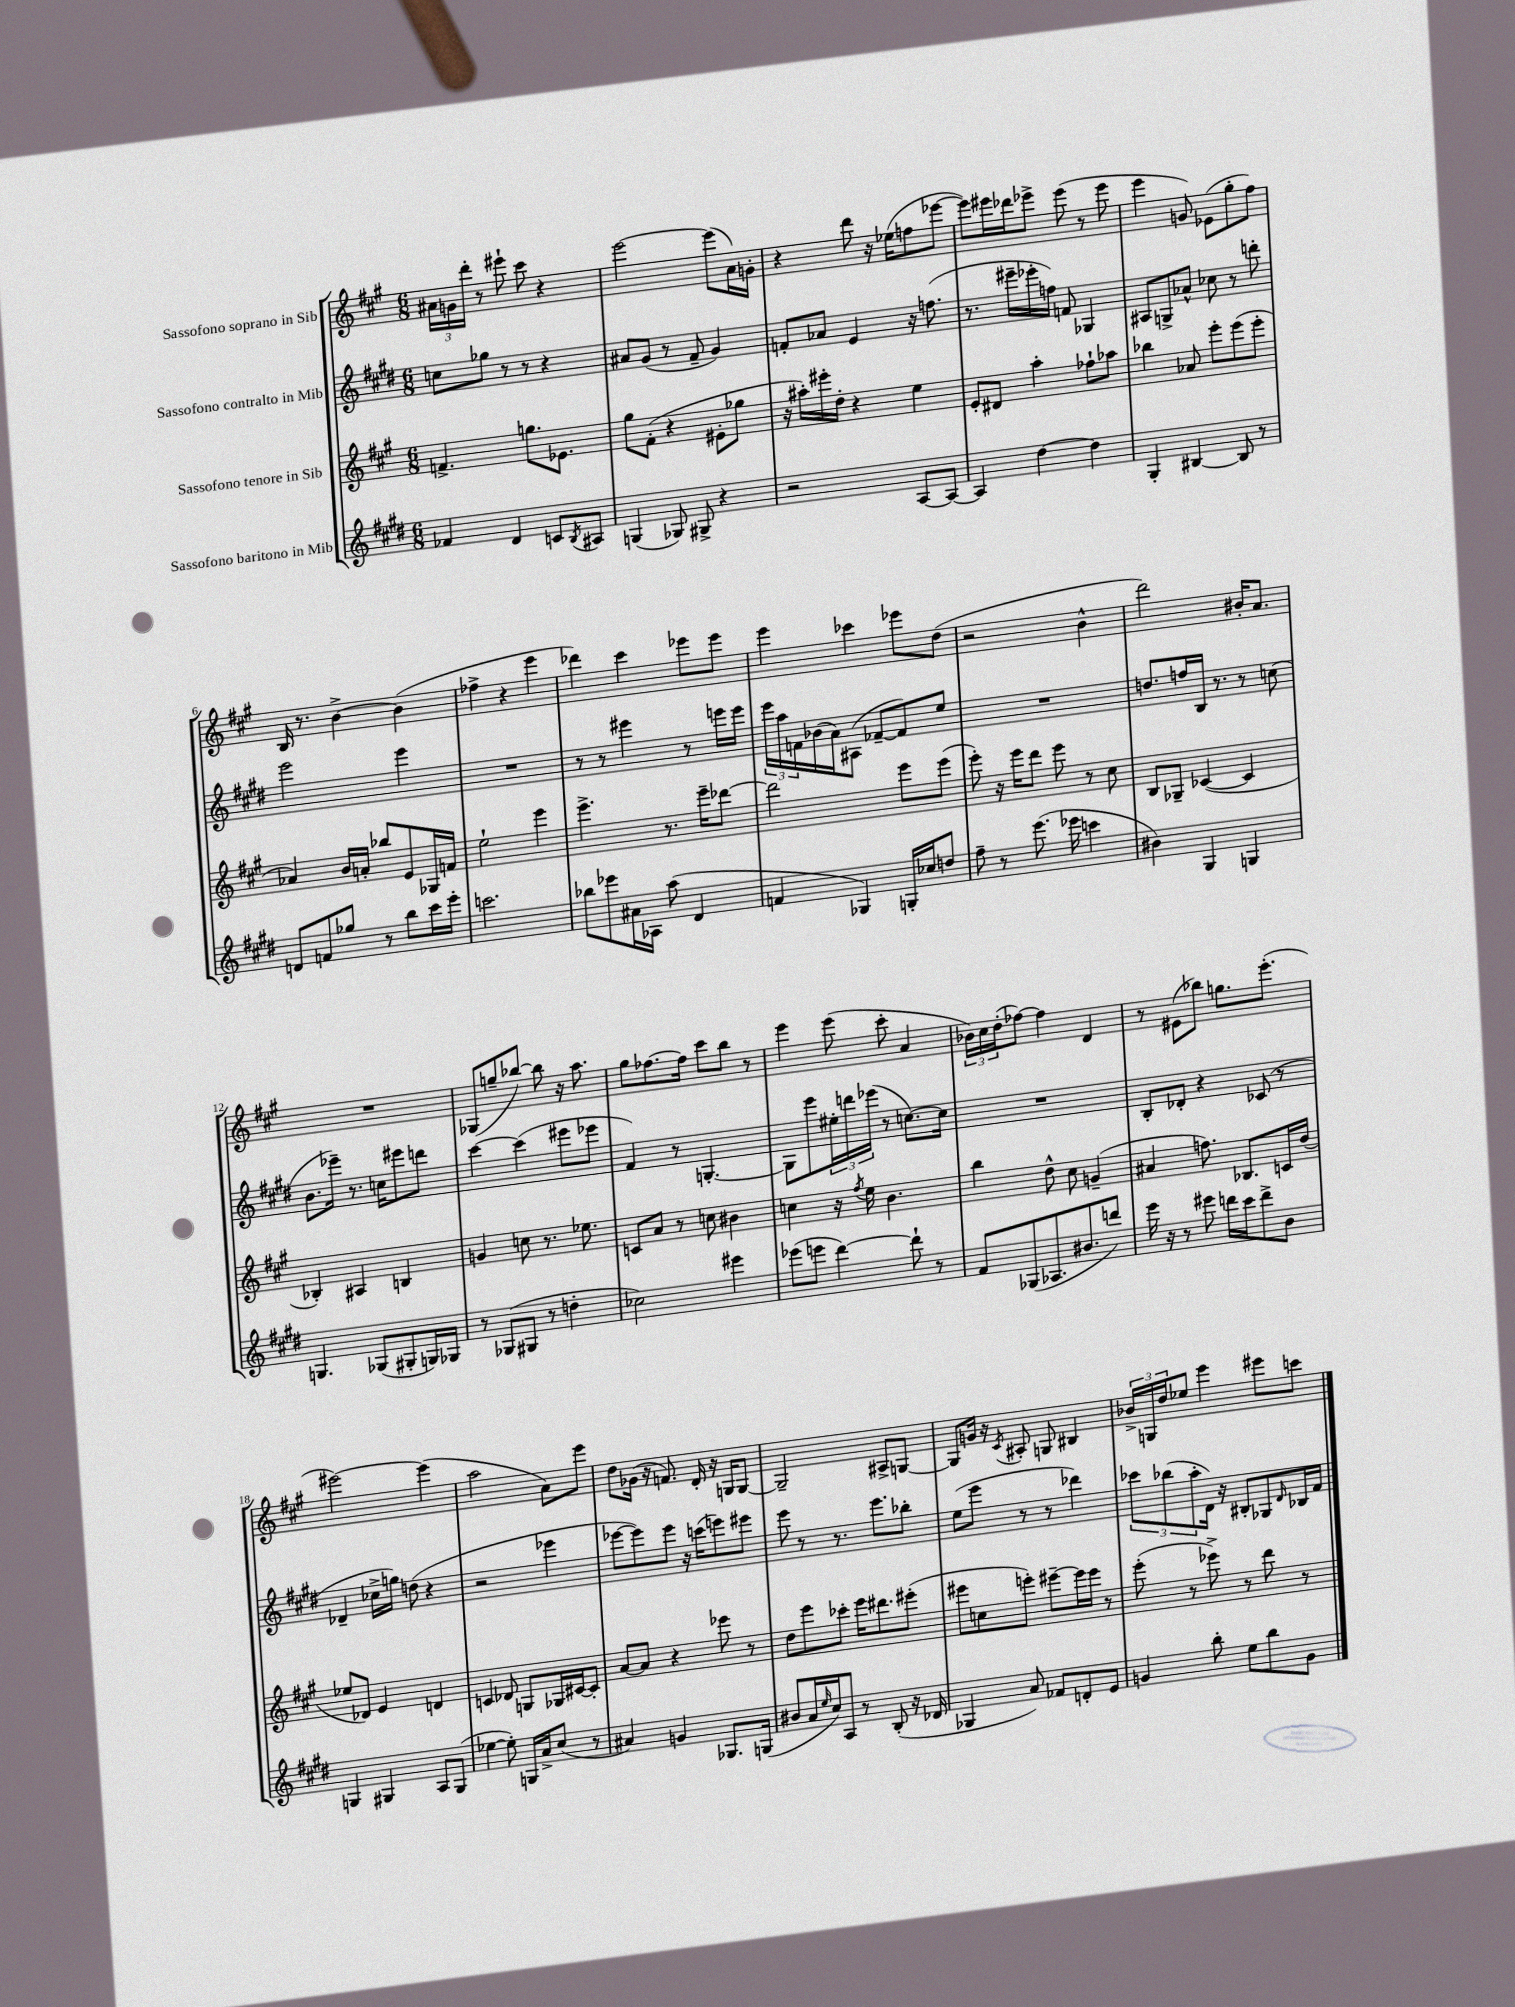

**kern	**kern	**kern	**kern
*staff4	*staff3	*staff2	*staff1
*clefG2	*clefG2	*clefG2	*clefG2
*k[f#c#g#d#]	*k[f#c#g#]	*k[f#c#g#d#]	*k[f#c#g#]
*M6/8	*M6/8	*M6/8	*M6/8
4f-	4.f^	8cc	24a#
.	.	.	24g
.	.	.	24ddd'
.	.	8gg-	8r
4d#	.	8r	8eee#`
.	8.gg	8r	8ccc#
8c	.	4r	4r
.	8.e-	.	.
8qB	.	.	.
8A#	.	.	.
=	=	=	=
(4G	8gg#	8a#	[2eee
.	(8f#'	(8g#	.
8G-)	4r	8r	.
8G#^	.	8f#~	.
4r	8e#'	4g#)	(8eee]
.	8gg-	.	16a)
.	.	.	16g'
=	=	=	=
2r	16r	8f'	4r
.	16aa#')	.	.
.	16eee#'	8a-	.
.	16dd'	.	.
.	4r	4e	8ddd
.	.	.	16r
.	.	.	(16ee-
[8A	4ee	16r	8ff
.	.	(8.ff	.
8A_	.	.	[8eee-
=	=	=	=
4A]	8e'	8.r	8eee-])
.	8d#	.	16eee#
.	.	16eee#~	16ddd-
[4dd#	4aa'	16eee-'	8eee-^
.	.	16ff)	.
.	.	8f	(8eee-
4dd#]	8ff-`	4G-	8r
.	8aa-	.	8eee-
=	=	=	=
4G#'	4bb-	8A#	4eee
.	.	8G^	.
[4B#	8a-	8a-^^	8g)
.	8eee'	8cc-	(8e-
8B#]	(8eee	8r	8gg#'
8r	8eee'	8ddd'	8ff#)
=	=	=	=
8d	4a-)	2eee	16B
.	.	.	8.r
8f	.	.	.
8gg-	16b	.	[4b^
.	16a'	.	.
8r	8bb-	.	.
8bb	8e	4eee	(4b]
16ccc#	16G-	.	.
16eee'	16f	.	.
=	=	=	=
2.ccc	2ee`	2.r	4ff-^
.	.	.	4r
.	4eee	.	4eee
=	=	=	=
8bb-	4.eee^	8r	4ddd-)
8eee-	.	8r	.
16a#	.	4eee#	4ccc#
16A-	.	.	.
(8aa	8.r	.	.
4d#	.	8r	8eee-
.	16eee~	.	.
.	[8ddd-	16eee	8eee-
.	.	16eee	.
=	=	=	=
4f	2ddd-]	24eee	4eee
.	.	24aa	.
.	.	24f	.
.	.	(16b-	.
.	.	16a)	.
4G-)	.	(8A#	4ccc-
.	.	[8f-~	.
16G'	8eee	8f-])	8eee-
16cc-	.	.	.
8dd	(8eee	8ee	(8dd
=	=	=	=
8ff#~	8eee')	2.r	2r
8r	16r	.	.
.	16eee	.	.
(8.eee	8ddd	.	.
.	8eee	.	.
16eee-	.	.	.
4ccc	8r	.	4b^^
.	8cc#	.	.
=	=	=	=
4b#)	8B	8.dd	2ddd)
.	8G-~	.	.
.	.	16ff	.
4G#	([4c-	16B	.
.	.	8.r	.
4G	4c-]	8r	16b#'
.	.	.	8.a
.	.	(8cc	.
=	=	=	=
4.G	4B-')	8.b	2.r
.	.	16eee-~)	.
.	4A#	8.r	.
(8G-	.	.	.
.	.	16cc	.
8G#'	4B	8eee#	.
16G)	.	8ddd	.
16G-	.	.	.
=	=	=	=
8r	4g	[4ccc#	(8G-
(8G-	.	.	8gg~
8G#	8cc	(4ccc#]	[8bb-)
8r	8.r	.	8bb-]
4dd'	.	8eee#	16r
.	8.ee-	.	8.aa
.	.	8eee-	.
=	=	=	=
2cc-)	8c	4f#)	8gg#
.	8a	.	[8.ff-
.	8r	8r	.
.	.	.	16ff-]
.	8cc	[4.G'	8ccc#
4eee#	4b#	.	8bb
.	.	.	8r
=	=	=	=
(8eee-	4cc	8G]	4eee
8eee	.	8eee	.
[4ddd#)	16r	24ee#'	(8eee
.	.	24ddd	.
.	8qff#	.	.
.	16ee	.	.
.	.	(24eee-	.
.	4.b	8r	8ccc#'
8ddd#`]	.	[8.cc)	4a
8r	.	.	.
.	.	16cc]	.
=	=	=	=
8f#	4bb	2.r	24b-)
.	.	.	24cc#
.	.	.	(24dd'
(8G-	.	.	[8ff-)
8.A-	8dd^^	.	4ff-]
.	8cc#	.	.
8.b#	.	.	.
.	(4g~	.	4d
8ddd)	.	.	.
=	=	=	=
16eee	4a#	8B'	8r
16r	.	.	.
8r	.	8d-'	(8e#
8eee#	8.ff)	4r	8bb-)
16ddd	.	.	8.gg
16ccc#	8.B-	.	.
8ddd^	.	(8c-	.
.	.	.	(8.eee'
8b	16c	8r	.
.	(16dd	.	.
=	=	=	=
4G	8ee-	4d-~	[2eee#)
.	8d-)	.	.
4G#	4e	16cc-^	.
.	.	16gg)	.
.	.	(8dd	.
8A	4d	4r	(4eee#]
(8G#	.	.	.
=	=	=	=
[4ee-	4c	2r	2aa
8ee-'])	8d-	.	.
16G	8G	.	.
16a^	.	.	.
(8cc#	16G-	4eee-	8a)
.	[16c#	.	.
8r	8c#']	.	8eee
=	=	=	=
4a#)	[8a	[8eee-	8dd
.	8a]	8eee-])	(16g-
.	.	.	16r
4g	4r	8eee-	8.f)
.	.	16r	.
.	.	(16ccc	16d'
8.G-	8eee-	8eee)	16r
.	.	.	16G
.	8r	8eee#	[8G
(16G	.	.	.
=	=	=	=
8b#	8dd	8eee	2G~]
16a	8eee	8r	.
16qqee	.	.	.
16cc#)	.	.	.
8A	8ccc-'	8.r	.
8r	16eee	.	.
.	8.ddd#	8.eee	.
(8B'	.	.	8A#^
16r	(8eee#'	8bb-'	[8G
16d-	.	.	.
=	=	=	=
4G-	8eee#	(8ee	8G]
.	8cc	8eee	16g
.	.	.	16r
.	.	.	8qc#
8a)	8eee')	8r	8A#'
8f-	[8eee#~	8r	8G
8d'	16eee#]	4ddd-)	4B#
.	16eee#	.	.
8e	8r	.	.
=	=	=	=
4g	(8eee'	12ccc-	24b-^
.	.	.	24G
.	.	(12bb-	24dd
.	8r	.	8ee-
.	.	12aa'	.
8bb'	8eee-^)	16d#)	4eee
.	.	16r	.
8ee	8r	8B#'	.
8bb	8ddd	8G-	8eee#
.	.	16qqd#	.
8g	8r	16B-	8ccc
.	.	16f#	.
==	==	==	==
*-	*-	*-	*-
